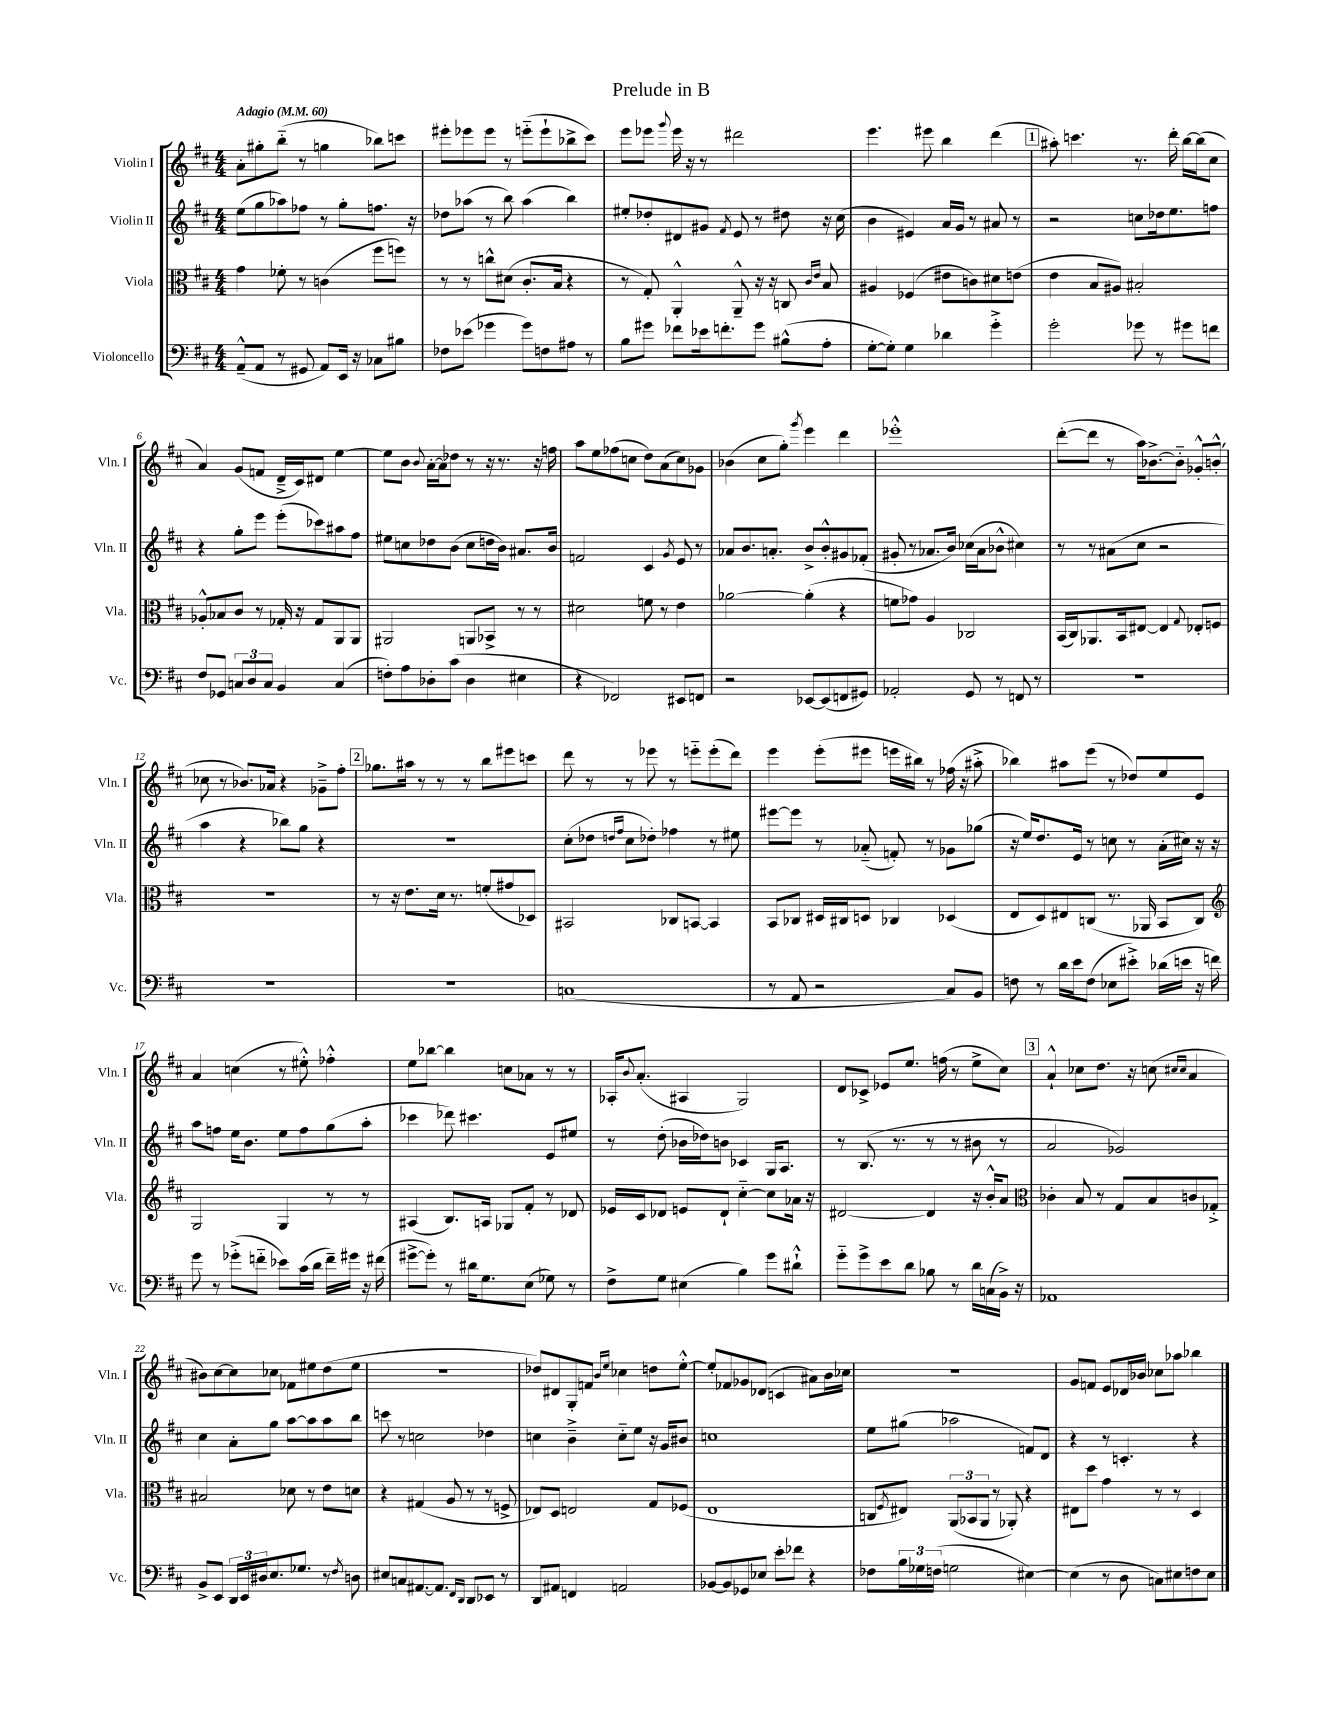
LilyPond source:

\header { title = "Prelude in B" }
<<
\new StaffGroup <<
\new Staff = "s0" \with { instrumentName = "Violin I" shortInstrumentName = "Vln. I" } {
    \clef treble \key d \major \numericTimeSignature \time 4/4 \tempo "Adagio" 4 = 60
    a'8-. gis''8-. b''8-_( r8 g''4 bes''8) c'''8 |
    eis'''8-. ees'''8 ees'''8 r8 e'''8-_( e'''8-! bes''8-> cis'''8) |
    e'''8 ees'''8 \appoggiatura { g'''8 } ees'''16 r16 r8 dis'''2 |
    e'''4. eis'''8 b''4 d'''4( |
    \mark \markup { \box "1" } ais''8-.) c'''4. r8. d'''16-. b''16~ b''16( cis''8 |
    a'4) g'8( f'8 d'16---> cis'16) dis'8 e''4~ |
    e''8 b'8 \appoggiatura { b'8 } a'16~-. a'16 des''8 r8 r16 r8. r16 f''16 |
    a''8 e''8 fes''8( c''8 d''8) a'8( c''8) ges'8 |
    bes'4( cis''8 g''8-.) \acciaccatura { g'''8 } e'''4 d'''4 |
    ees'''1-.-^ |
    d'''8~-.( d'''8 r8 a''16) bes'8.~-> bes'8-_ ges'8-.-^ b'8-.-^( |
    ces''8 r8 bes'8.) aes'16 r4 ges'8---> fis''8-. |
    \mark \markup { \box "2" } ges''8. ais''16 r8 r8 r8 b''8 eis'''8 c'''8 |
    d'''8 r8 r8 ees'''8 r8 e'''8-_ e'''8-.( d'''8) |
    e'''4 e'''8-.( eis'''8 e'''16 bis''16) r8 fes''16( r16 ais''8-.-> |
    bes''4) ais''8 e'''8( r8 des''8) e''8 e'8 |
    a'4 c''4( r8 eis''8-.-^) fes''4-.-^ |
    e''8 bes''8~ bes''4 c''8 aes'8 r8 r8 |
    aes16-. \appoggiatura { b'8 } a'8.-.( ais4 g2) |
    d'8 ces'8-> ees'8 e''8. f''16( r8 e''8-> cis''8) |
    \mark \markup { \box "3" } a'4-!-^ ces''8 d''8. r16 c''8( \grace { cis''16 cis''16 } a'4 |
    bis'8) cis''8~ cis''8 ces''8 fes'8 eis''8 d''8( eis''8 |
    R1 |
    des''8) dis'8 g8-. f'8 \grace { b'16 e''16 } ces''4 d''8 e''8~-.-^ |
    e''8-. fes'8 ges'8 des'8( c'4 ais'8) b'16 ces''16 |
    R1 |
    g'8 f'8 e'8 des'16 bes'16 ces''8 aes''8 bes''4 \bar "|." |
}
\new Staff = "s1" \with { instrumentName = "Violin II" shortInstrumentName = "Vln. II" } {
    \clef treble \key d \major \numericTimeSignature \time 4/4
    e''8( g''8 aes''8) fes''8 r8 g''8-. f''8. r16 |
    des''8 aes''8( r8 b''8) aes''4( b''4) |
    eis''8-. des''8-. dis'8 gis'8 \acciaccatura { fis'8 } e'8 r8 dis''8 r16 cis''16( |
    b'4 eis'4) a'16 g'16 r8 ais'8 r8 |
    \mark \markup { \box "1" } r2 c''8 des''16 e''8. f''8 |
    r4 g''8-. e'''8 e'''8-.( ces'''8) ais''8 fis''8 |
    eis''8 c''8 des''8 b'8( c''8 d''16 b'16) ais'8. b'16 |
    f'2 cis'4 \acciaccatura { g'8 } e'8 r8 |
    aes'8 b'8. a'8.-. b'8-> b'8-.-^ gis'8 fes'8-.( |
    gis'8-. r8 aes'8. b'16) ces''16( aes'16 bes'8-^ cis''4) |
    r8 r8 ais'8( cis''8 r2 |
    a''4 r4 bes''8) g''8 r4 |
    \mark \markup { \box "2" } R1 |
    cis''8-.( des''8 \grace { d''16 fis''16 } cis''8 des''8-.) fes''4 r8 eis''8 |
    eis'''8~ eis'''8 r8 aes'8-_( f'8-.) r8 ges'8 ges''8( |
    r16 e''16) d''8. e'16 r8 c''8 r8 a'16-.( cis''16) r16 r16 |
    a''8 f''8 e''16 b'8. e''8 f''8 g''8( a''8-. |
    ces'''4 des'''8) cis'''4. e'8 eis''8 |
    r8 d''8-.( bes'16 des''16) b'8 ces'4 g16 a8. |
    r8 b8.( r8. r8 r8 bis'8 r8 |
    \mark \markup { \box "3" } a'2 ges'2) |
    cis''4 a'8-. g''8 a''8~ a''8 a''8 b''8 |
    c'''8 r8 c''2 des''4 |
    c''4 b'4---> c''8-_ e''8 r16 g'16 bis'8 |
    c''1 |
    e''8 gis''8( aes''2 f'8) d'8 |
    r4 r8 c'4.-. r4 \bar "|." |
}
\new Staff = "s2" \with { instrumentName = "Viola" shortInstrumentName = "Vla." } {
    \clef alto \key d \major \numericTimeSignature \time 4/4
    g'4 fes'8-. r8 c'4( fis''8 f''8) |
    r8 r8 c''8-^ dis'8( cis'8.-. b16 r4 |
    r8 g8-.) a,4-.-^ a,8---^ r16 r16 c8 \grace { cis'16 e'16 } b8 |
    ais4 fes4( eis'8 c'8) dis'8 e'8( |
    \mark \markup { \box "1" } e'4 b8 ais8) bis2-. |
    aes8-.-^ bes8 cis'8 r8 ges16-. r16 ges8 a,8 a,8 |
    ais,2 a,8 bes,8-> r8 r8 |
    dis'2 f'8 r8 e'4 |
    aes'2~ aes'4-.( r4 |
    f'8 ges'8) a4 ces2 |
    b,16( cis16) aes,8. b,16 eis8~ eis4 \appoggiatura { g8 } ees8-. f8 |
    R1 |
    \mark \markup { \box "2" } r8 r16 e'8. d'16 r8. f'8-.( gis'8 des8) |
    bis,2 ces8 b,8~ b,4 |
    b,8 ces8 dis16 cis16 d8 ces4 des4( |
    e8 d8) eis8 c8( r8. aes,16 b,8 c8) |
    \clef treble g2 g4 r8 r8 |
    ais4( b8.) a16 ges8 fis'8-. r8 des'8 |
    ees'16 cis'16 des'8 e'8 des'8-! cis''4~-_ cis''8 aes'16 r16 |
    dis'2~ dis'4 r16 b'16-.-^ a'8 |
    \mark \markup { \box "3" } \clef alto ces'4-. b8 r8 g8 b8 c'8 ges8-.-> |
    bis2 des'8 r8 e'8 d'8 |
    r4 gis4( a8 r8 r8 f8-> |
    ees8) d8 e2 g8 fes8( |
    e1 |
    c8 \acciaccatura { fis8 } eis8) \tuplet 3/2 { a,8( bes,8 a,8 } r8 aes,8-.) r4 |
    eis8 d''8 g'4 r8 r8 d4 \bar "|." |
}
\new Staff = "s3" \with { instrumentName = "Violoncello" shortInstrumentName = "Vc." } {
    \clef bass \key d \major \numericTimeSignature \time 4/4
    a,8---^( a,8 r8 gis,8 a,8) e,16 r16 ces8 bis8 |
    fes8 ees'8( ges'4 ges'8) f8 ais8 r8 |
    b8 gis'8 fes'8 ees'16 f'8.-. gis'8 bis8-^( a8-. |
    g8~-. g8-.) g4 des'4 g'4-.-> |
    \mark \markup { \box "1" } g'2-. ges'8 r8 gis'8 f'8 |
    fis8 ges,8 \tuplet 3/2 { c8 d8 c8 } b,4 c4( |
    f8-.) a8 des8-. cis'8( des4 eis4 |
    r4 fes,2) eis,8 f,8 |
    r2 ees,8~ ees,8( f,8 gis,8) |
    aes,2-. g,8 r8 f,8 r8 |
    R1 |
    R1 |
    \mark \markup { \box "2" } R1 |
    c1( |
    r8 a,8 r2 cis8) b,8 |
    f8 r8 d'16 e'16 f8( ees8 eis'8-.->) des'16( e'16 r16 f'16) |
    g'8 r8 ges'8-.->( f'8-_ ees'8) cis'16( d'16 f'16--) gis'16 r16 fis'16( |
    gis'8~-> gis'8-.) r8 dis'16 g8. e8( ges8) r8 |
    fis8-> g8 eis4( b4) g'8 dis'8-!-^ |
    g'8-_ g'8-> e'8 d'8 bes8 r8 d'16 c16( b,16->) r16 |
    \mark \markup { \box "3" } aes,1 |
    b,8-> e,8 \tuplet 3/2 { d,16 e,16 dis16 } e8. ges8. r8 \acciaccatura { fis8 } d8 |
    eis8 c8 ais,8.~ ais,8. \grace { fis,16 d,16 } d,8 ees,8 r8 |
    d,8 ais,8 f,4 a,2 |
    bes,8~ bes,8 ges,8 ees8 e'8-. fes'8 r4 |
    fes8 \tuplet 3/2 { b16 ges16 f16( } g2 eis4~) |
    eis4( r8 d8 c8) eis8 f8 eis8 \bar "|." |
}
>>
>>
